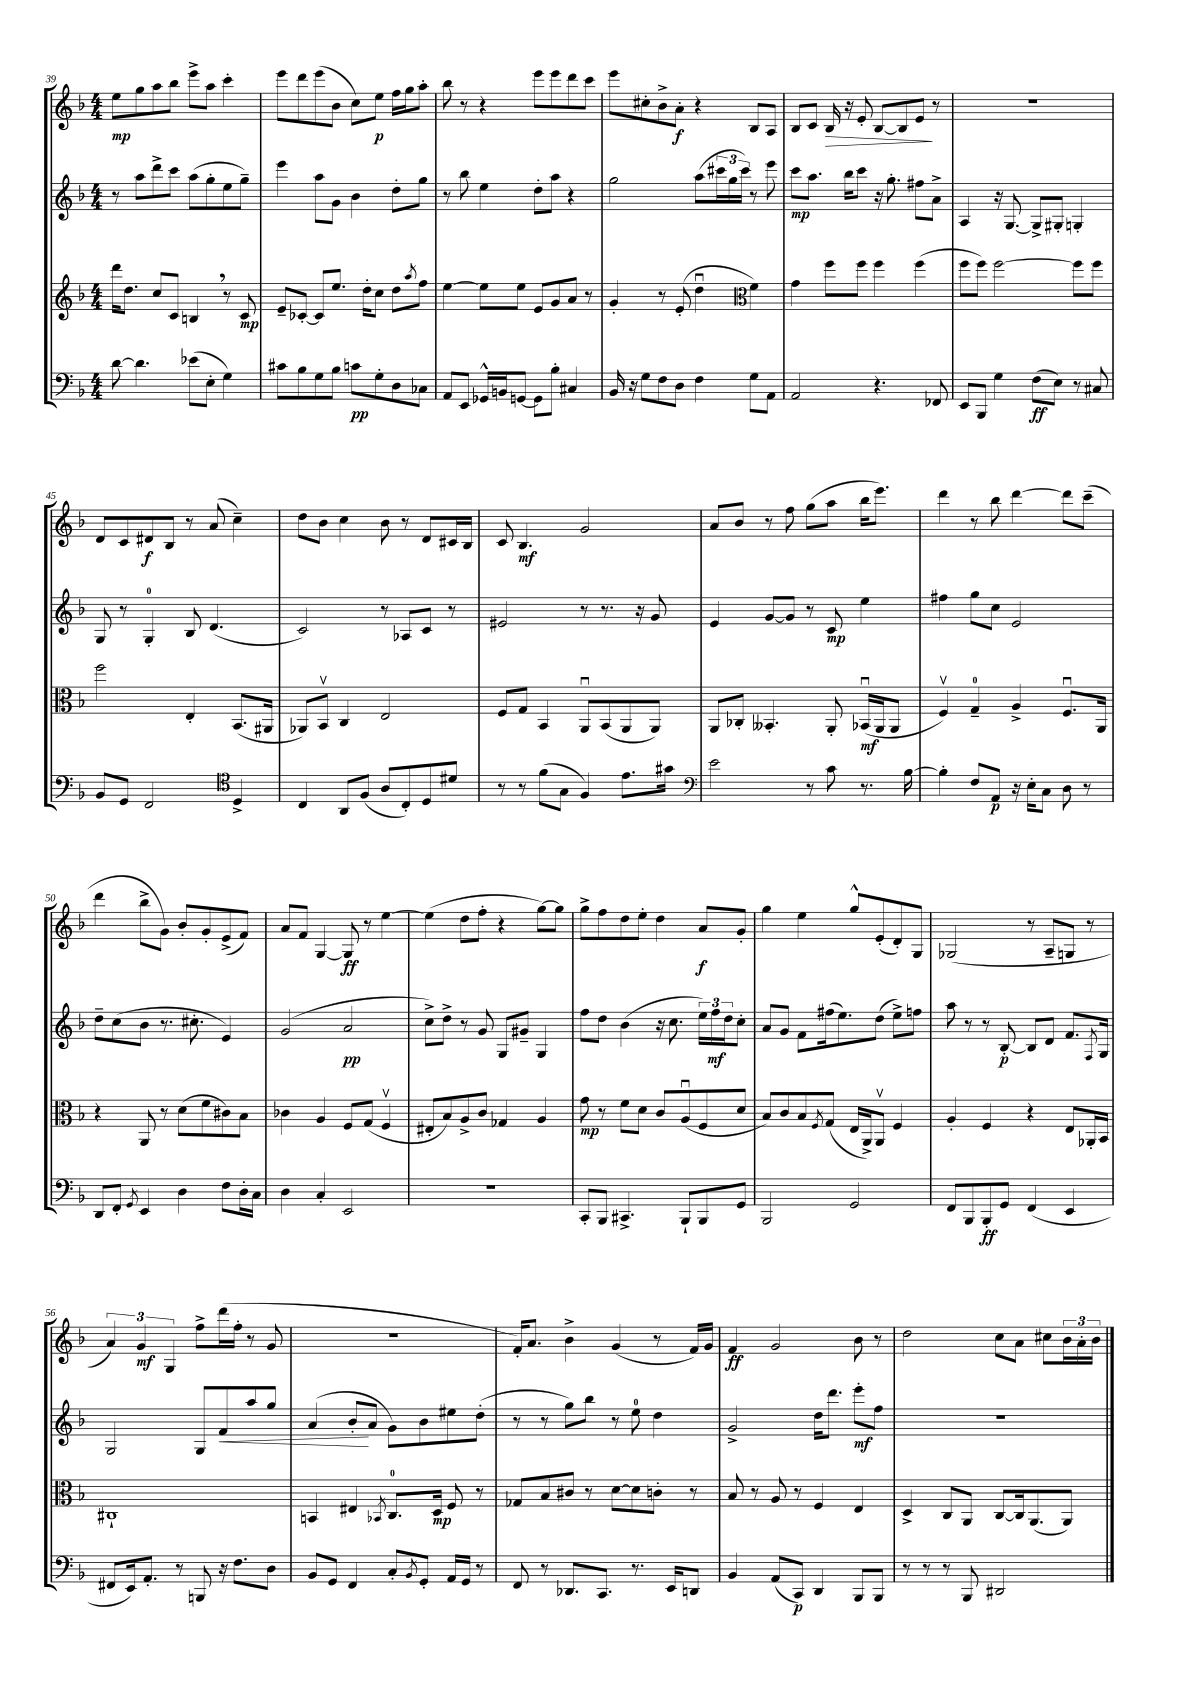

**kern	**kern	**kern	**kern
*staff4	*staff3	*staff2	*staff1
*clefF4	*clefG2	*clefG2	*clefG2
*k[b-]	*k[b-]	*k[b-]	*k[b-]
*M4/4	*M4/4	*M4/4	*M4/4
[8d\	16ddd\LK	8r	8ee\L
.	8.dd\J	.	.
4.d\]	.	8aa\L	8gg\
.	8cc/L	8ddd^\	8aa\
.	8c/J	8ccc\J	8bb-\J
(8e-\L	4B/	(8aa\L	8eee^\L
8E'\J	.	8gg'\	8aa\J
4G\)	8r	8ee\	4ccc'\
.	8c/	8gg~\J)	.
=	=	=	=
8c#\L	8e~/L	4eee\	8eee\L
8B-\	[8c-'/J	.	8ddd\
8G\	8c-/]L	8aa\L	(8eee\
8B-\J	8.ee/J	8g\J	8b-\J
8c\L	.	4b-\	8cc\L)
.	16dd'\LK	.	.
8G'\	8cc\J	.	8ee\J
8D\	8dd\L	8dd'\L	16ff\LL
.	.	.	16gg\J
.	8qaa/	.	.
8C-\J	8ff\J	8gg\J	8aa'\J
=	=	=	=
8AA/L	[4ee\	8r	8bb-\
8EE/J	.	8bb-\	8r
16GG-^^/LL	8ee\]L	4ee\	4r
16BB/J	.	.	.
[8GG/J	8ee\J	.	.
8GG\]L	8e/L	8dd'\L	8eee\L
8B-'\J	8g/	8aa\J	8eee\
4C#/	8a/J	4r	8ddd\
.	8r	.	8ccc\J
=	=	=	=
16BB-/	4g'/	2gg\	8eee\L
16r	.	.	.
8G\L	.	.	8cc#'\
8F\	8r	.	8b-^\
8D\J	(8e'/	.	8a'\J
4F\	4ddu\	(8aa\L	4r
.	.	24ccc#\L	.
.	.	24gg\	.
.	.	24ccc#\JJ)	.
*	*clefC3	*	*
8G\L	4f\)	8r	8B-/L
8AA\J	.	8eee\	8A/J
=	=	=	=
2AA/	4g\	8ccc\L	8B-/L
.	.	8.aa\J	8c/J
.	8ff\L	.	16B-/
.	.	16bb-\LK	16r
.	8ff\J	8ccc\J	8e'/
4.r	4ff\	16r	[8B-/L
.	.	8.gg'\	.
.	.	.	8B-/]
.	(4ff\	8ff#\L	8e/J
8FF-/	.	8a^\J	8r
=	=	=	=
8EE/L	8ff\L	4A/	1r
8BBB-/J	8ff\J)	.	.
4G\	[2ff\	16r	.
.	.	[8.G/	.
(8F\L	.	8G^/]L	.
8E\J)	.	8G#'/J	.
8r	8ff\]L	4G'/	.
8C#/	8ff\J	.	.
=	=	=	=
8BB-/L	2ff\	8G/	8d/L
8GG/J	.	8r	8c/
2FF/	.	4G'/	8d#/
.	.	.	8B-/J
.	4E'/	8B-/	8r
.	.	(4.d/	(8a/
*clefC4	*	*	*
4D^/	(8.BB-/L	.	4cc~\)
.	16AA#/Jk	.	.
=	=	=	=
4C/	8AA-/L)	2c/)	8dd\L
.	8BB-v/J	.	8b-\J
8AA/L	4C/	.	4cc\
(8F/J	.	.	.
8A/L	2E/	8r	8b-\
8C'/)	.	8A-/L	8r
8D/	.	8c/J	8d/L
8d#/J	.	8r	16c#/L
.	.	.	16B-/JJ
=	=	=	=
8r	8F/L	2e#/	8c/
8r	8G/J	.	4.B-/
(8f\L	4BB-/	.	.
8G\J	.	.	.
4F/)	8AAu/L	8r	2g/
.	(8BB-/	8.r	.
8.e\L	8AA/	.	.
.	.	16r	.
.	8AA/J)	8g/	.
16g#\Jk	.	.	.
=	=	=	=
*clefF4	*	*	*
2e\	8AA/L	4e/	8a/L
.	8C-'/J	.	8b-/J
.	4.BB--'/	[8g/L	8r
.	.	8g/]J	8ff\
8r	.	8r	(8gg\L
8c\	8AA'/	8c/	8aa\J
8.r	(16BB-u/LL	4ee\	16bb-\LK
.	16AA/J	.	8.eee\J)
.	8AA/J	.	.
[16B-\	.	.	.
=	=	=	=
4B-'\]	4Fv/)	4ff#\	4ddd\
8F/L	4G~/	8gg\L	8r
8AA/J	.	8cc\J	8bb-\
16r	4A^/	2e/	[4ddd\
16E'\LK	.	.	.
8C\J	.	.	.
8D\	8.Fu/L	.	8ddd\]L
8r	.	.	(8ccc~\J
.	16AA/Jk	.	.
=	=	=	=
8DD/L	4r	8dd~\L	4ddd\
8FF'/J	.	(8cc\	.
8qGG/	.	.	.
4EE/	8AA/	8b-\J	8bb-^\L
.	8r	8.r	8g\J)
4D\	(8d\L	.	8b-'/L
.	.	8.cc#'\	.
.	8f\	.	8g'/
8F\L	8c#\)	4e/)	(8e^/
16D'\L	8B-\J	.	8f/J)
16C\JJ	.	.	.
=	=	=	=
4D\	4c-\	(2g/	8a/L
.	.	.	8f/J
4C'/	4A/	.	[4G/
2EE/	8F/L	2a/	8G/]
.	(8G/J	.	8r
.	4Fv/	.	[4ee\
=	=	=	=
1r	8E#'/L	8cc^\L)	(4ee\]
.	8B-/)	8dd^\J	.
.	8A^/	8r	8dd\L
.	8c/J	8g/	8ff'\J
.	4G-/	8G/L	4r
.	.	8g#~/J	.
.	4A/	4G/	[8gg\L)
.	.	.	8gg\]J
=	=	=	=
8CC'/L	8g\	8ff\L	8gg^\L
8BBB-/J	8r	8dd\J	8ff\
4.CC#^/	8f\L	(4b-\	8dd\
.	8d\J	.	8ee'\J
.	8c/L	16r	4dd\
.	.	8.cc\	.
8BBB-`/L	(8Au/	.	.
8BBB-/	8F/	24ee\LL)	8a/L
.	.	24ff\	.
.	.	24dd\J	.
8GG/J	8d/J	8cc'\J	8g'/J
=	=	=	=
2BBB-/	8B-/L)	8a/L	4gg\
.	8c/	8g/J	.
.	8B-/	8f\L	4ee\
.	8qF/	.	.
.	(8G/J	(16ff#\k	.
.	.	8.ee\)	.
2GG/	16E/LL	.	8gg^^/L
.	16AA^/J)	.	.
.	8AAv/J	(8dd\J	(8e'/
.	4F/	8ee^\L)	8d'/)
.	.	8ff\J	8G/J
=	=	=	=
8FF/L	4A'/	8aa\	(2G-/
8BBB-/	.	8r	.
8BBB-'/	4F/	8r	.
8GG/J	.	[8B-'/	.
(4FF/	4r	8B-/]L	8r
.	.	8d/J	8A~/L
4EE/	8E/L	8.f/L	8G/J
.	16AA-'/L	.	8r
.	.	8qF/	.
.	16BB-/JJ	16G/Jk	.
=	=	=	=
8FF#/L	1C#`	2G/	6a/)
16EE/k)	.	.	.
.	.	.	6g/
8.AA'/J	.	.	.
.	.	.	6G/
8r	.	.	.
8BBB/	.	8G/L	8ff^\L
16r	.	8f/	(16ddd\L
8.F\L	.	.	16ff'\JJ
.	.	8aa/	8r
8D\J	.	8gg/J	8g/
=	=	=	=
8BB-/L	4BB/	(4a/	1r
8GG/J	.	.	.
4FF/	4E#/	8b-'/L	.
.	.	8a/J	.
.	8qBB-/	.	.
8C'/L	8.C/L	8g\L)	.
8qBB-/	.	.	.
8GG'/J	.	8b-\	.
.	16D/Jk	.	.
16AA/LL	8F/	8ee#\	.
16GG/JJ	.	.	.
8r	8r	(8dd'\J	.
=	=	=	=
8FF/	8G-/L	8r	16f'/LK)
.	.	.	8.a/J
8r	8B-/	8r	.
8.DD-/L	8c#/J	8gg\L)	4b-^\
.	8r	8bb-\J	.
8.CC/J	.	.	.
.	[8d\L	8r	(4g/
8.r	8d\]	8ee\	.
.	8c'\J	4dd\	8r
16EE/LK	.	.	.
8DD/J	8r	.	16f/LL)
.	.	.	16g/JJ
=	=	=	=
4BB-/	8B-/	2g^/	4f/
.	8r	.	.
(8AA/L	8A/	.	2g/
8CC/J)	8r	.	.
4DD/	4F/	16dd\LK	.
.	.	8.ddd\J	.
8BBB-/L	4E/	8eee'\L	8b-\
8BBB-/J	.	8ff\J	8r
=	=	=	=
8r	4D^/	1r	2dd\
8r	.	.	.
8r	8C/L	.	.
8BBB-/	8AA/J	.	.
2DD#/	[8C/L	.	8cc\L
.	16C/]k	.	8a\J
.	(8.AA/	.	.
.	.	.	8cc#\L
.	8AA/J)	.	24b-\L
.	.	.	24a'\
.	.	.	24b-\JJ
==	==	==	==
*-	*-	*-	*-
